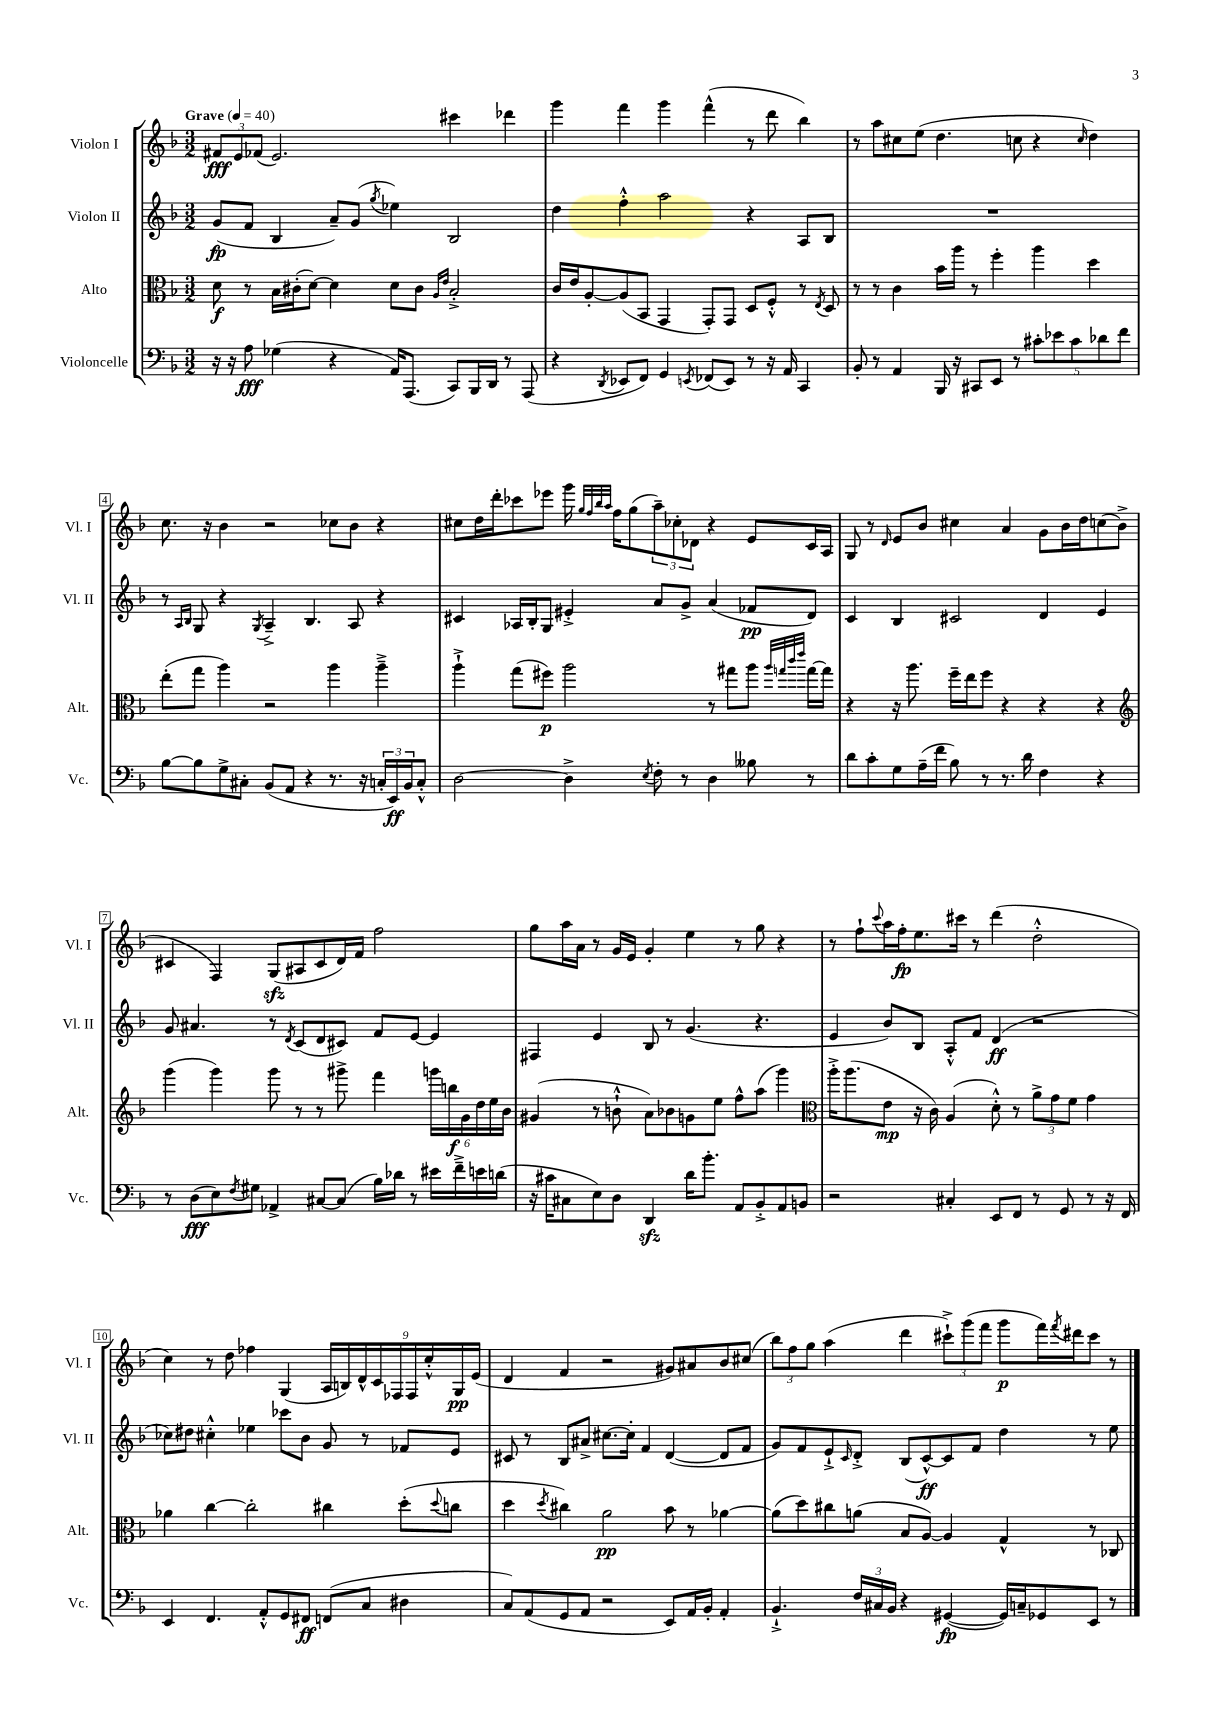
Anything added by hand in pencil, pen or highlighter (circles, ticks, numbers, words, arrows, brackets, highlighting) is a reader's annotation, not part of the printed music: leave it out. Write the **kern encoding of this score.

**kern	**kern	**kern	**kern
*staff4	*staff3	*staff2	*staff1
*clefF4	*clefC3	*clefG2	*clefG2
*k[b-]	*k[b-]	*k[b-]	*k[b-]
*M3/2	*M3/2	*M3/2	*M3/2
*MM40	*MM40	*MM40	*MM40
16r	8d	(8g	12f#
16r	.	.	.
.	.	.	12e
8A	8r	8f	.
.	.	.	(12f-
(4G-	16B-	4B-	2.e)
.	(16c#'	.	.
.	[8d)	.	.
4r	4d]	8a~)	.
.	.	(8g	.
.	.	8qgg	.
16AA)	8d	4ee-)	.
(8.AAA	.	.	.
.	8c#	.	.
.	16qqA	.	.
.	16qqe	.	.
8CC)	2B-'^	2B-	4ccc#
16BBB-	.	.	.
16DD	.	.	.
8r	.	.	4ddd-
(8AAA	.	.	.
=	=	=	=
4r	16c	4dd	4ggg
.	16e	.	.
.	[8A'	.	.
8qDD	.	.	.
8EE-	(8A]	4ff'^^	4fff
8FF)	8BB-	.	.
4GG	4GG	2aa	4ggg
8qEE	.	.	.
(8FF-	8GG')	.	(4fff^^
8EE)	8GG	.	.
8r	8D	4r	8r
16r	8F'^^	.	8ddd
16AA	.	.	.
4CC	8r	8A	4bb-)
.	8qE	.	.
.	8D	8B-	.
=	=	=	=
8BB-'	8r	1.r	8r
8r	8r	.	8aa
4AA	4c	.	8cc#
.	.	.	(8ee
16BBB-	16b-	.	4.dd
16r	16aa	.	.
8CC#	8r	.	.
8EE	4ff'	.	.
8r	.	.	8cc
10c#'	4aa	.	4r
10e-	.	.	.
10c#	.	.	.
.	.	.	16qqcc
.	4dd	.	4dd)
10d-	.	.	.
10f	.	.	.
=	=	=	=
[8B-	(8ee'	8r	8.cc
.	.	16qqA	.
.	.	16qqB-	.
8B-]	8gg	8G	.
.	.	.	16r
8G^	4aa)	4r	4b-
8C#'	.	.	.
.	.	8qG	.
(8BB-	2r	4A~^	2r
8AA	.	.	.
4r	.	4.B-	.
8.r	4aa	.	8cc-
.	.	8A	8b-
16r	.	.	.
24C'	4aa~^	4r	4r
24EE)	.	.	.
24BB-	.	.	.
8C'^^	.	.	.
=	=	=	=
[2D	4aa`^	4c#	8cc#
.	.	.	16dd
.	.	.	16ddd'
.	(8gg	16A-	8ccc-
.	.	16B-'	.
.	8ff#)	8G	8eee-
4D^]	2aa	4e#'^	16ggg
.	.	.	32qqgg
.	.	.	32qqff
.	.	.	32qqbb-
.	.	.	32qqaa
.	.	.	16ff
.	.	.	(8gg
8qE	.	.	.
8F'	.	8a	12aa~)
.	.	.	12cc-'
8r	.	8g^	.
.	.	.	12d-
4D	8r	(4a	4r
.	8gg#	.	.
8B--	8aa	8f-	8e
.	32qqaa	.	.
.	32qqgg	.	.
.	32qqccc	.	.
.	32qqeee	.	.
8r	[16gg	8d)	16c
.	16gg]	.	16A
=	=	=	=
8d	4r	4c	8G
8c'	.	.	8r
.	.	.	16qqd
8G	16r	4B-	8e
.	8.aa	.	.
(16A~	.	.	8b-
16f	.	.	.
8B-)	16ff~	2c#	4cc#
.	16ee	.	.
8r	8ff	.	.
8.r	4r	.	4a
16d	.	.	.
4F	4r	4d	8g
.	.	.	16b-
.	.	.	16dd
4r	4r	4e	(8cc
.	.	.	8b-^
=	=	=	=
*	*clefG2	*	*
8r	(4ggg	8g	4c#
(8D	.	4.a#	.
8E)	4ggg)	.	4F)
8qF	.	.	.
8G#	.	.	.
4AA-^	8ggg	8r	(8G
.	.	8qd	.
.	8r	(8c	8A#
[8C#	8r	8d	8c#
(8C#]	8ggg#^	8c#)	16d)
.	.	.	16f
16B-)	4fff	8f	2ff
16d-	.	.	.
8r	.	[8e	.
16e#	24ggg	4e]	.
.	24bb	.	.
16f~^	.	.	.
.	24g	.	.
16e	24dd	.	.
.	24ee	.	.
(16d	.	.	.
.	24b-	.	.
=	=	=	=
16r	(4g#	4F#	8gg
16c#	.	.	.
8C#	.	.	16aa
.	.	.	16a
8E)	8r	4e	8r
8D	8b`^^	.	16g
.	.	.	16e
4DD	8a)	8B-	4g'
.	8b-	8r	.
16d	8g	(4.g	4ee
8.b-'	.	.	.
.	8ee	.	.
8AA	8ff^^	.	8r
8BB-'^	(8aa	4.r	8gg
8AA	4ggg)	.	4r
8BB	.	.	.
=	=	=	=
*	*clefC3	*	*
2r	16aa'^	4e	8r
.	(8.aa	.	.
.	.	.	8ff`
.	.	.	8qqccc
.	8e	8b-)	16aa
.	.	.	16ff'
.	16r	8B-	8.ee
.	16c)	.	.
4C#'	(4A	8A'^^	.
.	.	.	16ccc#
.	.	8f	8r
8EE	8d'^^)	(4d	(4ddd
8FF	8r	.	.
8r	12a^	2r	2dd'^^
.	12g	.	.
8GG	.	.	.
.	12f	.	.
8r	4g	.	.
16r	.	.	.
16FF	.	.	.
=	=	=	=
4EE	4a-	8cc-)	4cc)
.	.	8dd#	.
4.FF	[4cc	4cc#'^^	8r
.	.	.	8dd
.	2cc']	4ee-	4ff-
8AA'^^	.	.	.
8GG	.	8ccc-	(4G
8FF#	.	8b-	.
(8FF	4cc#	8g	18A
.	.	.	18B)
.	.	.	18d^^
8C	.	8r	.
.	.	.	18c
.	.	.	18F-
4D#	(8dd'	8f-	.
.	.	.	18F-
.	.	.	18cc'^^
.	8qqdd	.	.
.	8cc	8e	.
.	.	.	18G
.	.	.	(18e
=	=	=	=
8C)	4dd	8c#	4d
(8AA	.	8r	.
.	8qdd	.	.
8GG	4cc#)	8B-	4f
8AA	.	8a#^	.
2r	2a	[8.cc#	2r
.	.	16cc#']	.
.	.	4f	.
8EE)	8b-	([4d	8g#)
16AA	8r	.	8a#
16BB-'	.	.	.
4AA'	[4a-	8d]	8b-
.	.	8f	(8cc#
=	=	=	=
4.BB-`^	(8a-]	8g)	12bb-)
.	.	.	12ff
.	8dd)	8f	.
.	.	.	12gg
.	8cc#	8e`^	(4aa
.	.	16qqc	.
24F	(8a	8d'^	.
24C#	.	.	.
24BB-	.	.	.
4r	8B-	(8B-	4ddd
.	[8A)	[8c^^)	.
([4GG#	4A]	8c]	12ccc#`^)
.	.	.	(12ggg
.	.	8f	.
.	.	.	12fff
16GG#])	4G^^	4dd	8ggg
16C~	.	.	.
8GG-	.	.	16fff)
.	.	.	8qfff
.	.	.	16ddd#
8EE	8r	8r	8ccc#
8r	8C-	8ee	8r
==	==	==	==
*-	*-	*-	*-
